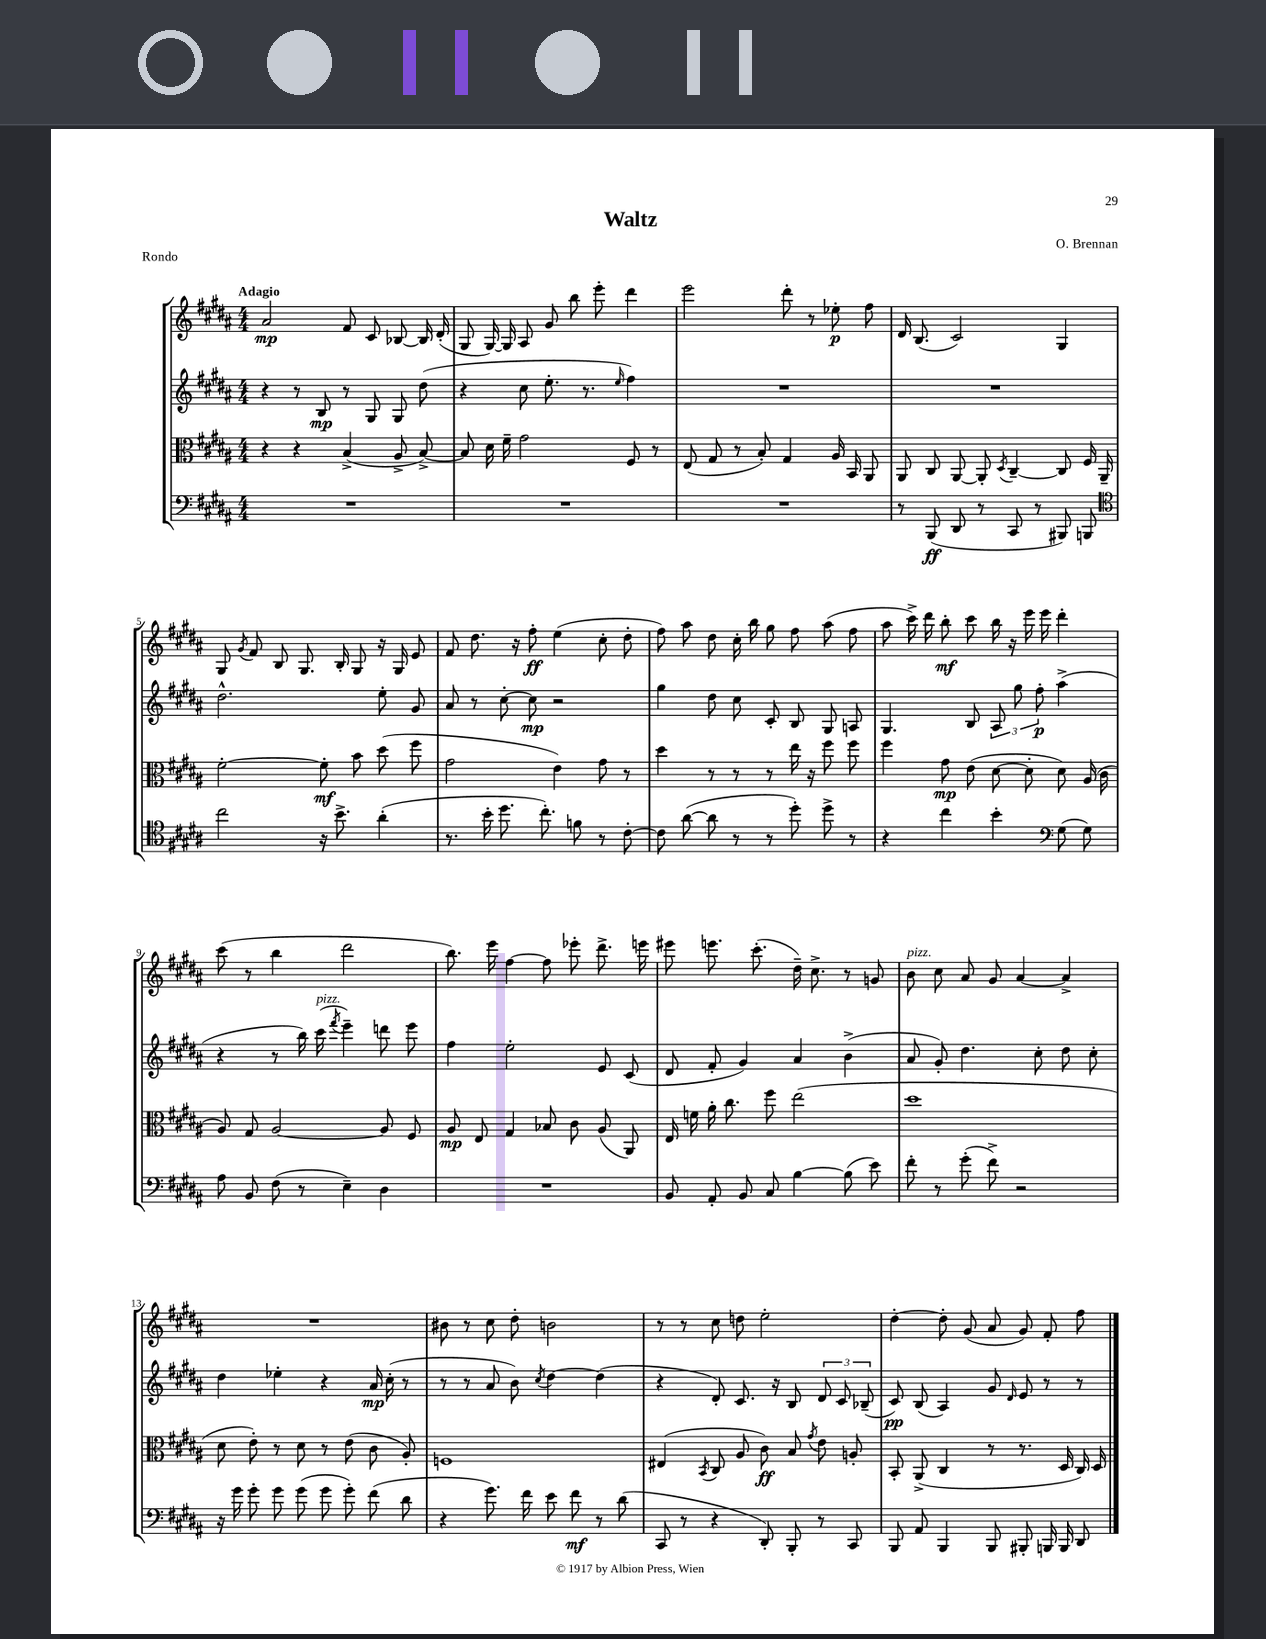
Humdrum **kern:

**kern	**kern	**kern	**kern
*staff4	*staff3	*staff2	*staff1
*clefF4	*clefC3	*clefG2	*clefG2
*k[f#c#g#d#a#]	*k[f#c#g#d#a#]	*k[f#c#g#d#a#]	*k[f#c#g#d#a#]
*M4/4	*M4/4	*M4/4	*M4/4
1r	4r	4r	2a#
.	4r	8r	.
.	.	8B	.
.	(4B^	8r	8f#
.	.	8G#	8c#
.	8A#^	8G#	[8B-
.	[8B^)	(8dd#	16B-]
.	.	.	(16d#'
=	=	=	=
1r	8B]	4r	8G#
.	16d#	.	[16G#)
.	16f#~	.	16G#]
.	2g#	8cc#	8A#
.	.	8.ee'	8g#
.	.	.	8bb
.	.	8.r	.
.	.	.	8eee'
.	.	16qqee	.
.	8F#	4ff#)	4ddd#
.	8r	.	.
=	=	=	=
1r	(8E	1r	2eee
.	8G#	.	.
.	8r	.	.
.	8B')	.	.
.	4G#	.	8ddd#'
.	.	.	8r
.	16A#	.	8ee-'
.	16BB	.	.
.	8AA#	.	8ff#
=	=	=	=
8r	8AA#	1r	16d#
.	.	.	(8.B
(8BBB	8C#	.	.
8DD#	[8AA#	.	2c#)
8r	8AA#']	.	.
.	8qD#	.	.
8CC#	[4C#~	.	.
8r	.	.	.
8BBB#)	8C#]	.	4G#
8BBB	16F#	.	.
.	16AA#~	.	.
=	=	=	=
*clefC4	*	*	*
2cc#	[2f#'	2.dd#^^	8G#
.	.	.	8qg#
.	.	.	8f#
.	.	.	8B
.	.	.	8.G#
16r	8f#']	.	.
8.b^	.	.	16B'
.	8b	.	8G#
(4a#'	(8dd#	8ee'	16r
.	.	.	16G#
.	8ff#	8g#	8e
=	=	=	=
8.r	2g#	8a#	8f#
.	.	8r	8.dd#
16b'	.	.	.
8.dd#	.	[8cc#'	.
.	.	.	16r
.	.	8cc#]	8ff#'
8.cc#')	.	.	.
.	4e)	2r	(4ee
8f	.	.	.
8r	8g#	.	8cc#'
[8c#'	8r	.	8dd#'
=	=	=	=
8c#]	4dd#	4gg#	8ff#)
([8a#	.	.	8aa#
8a#]	8r	8dd#	8dd#
8r	8r	8cc#	16cc#'
.	.	.	16bb
8r	8r	8c#'	8gg#
8dd#')	16ee	8B	8ff#
.	16r	.	.
8dd#^	8ff#	8G#	(8aa#
8r	8ff#	8A	8ff#
=	=	=	=
4r	4ff#	4.G#	8aa#
.	.	.	16ccc#^)
.	.	.	16ddd#
4cc#	8g#	.	8bb'
.	(8e	8B	8ccc#
4b'	[8d#	12A#	16bb
.	.	.	16r
.	.	12gg#	.
.	8d#']	.	16eee
.	.	12ff#'	.
.	.	.	16eee
*clefF4	*	*	*
(8G#	8d#)	(4aa#^	4ddd#'
8G#)	(16A#	.	.
.	16c#	.	.
=	=	=	=
8A#	8A#)	4r	(8ccc#
8BB	8G#	.	8r
(8F#	[2A#	8r	4bb
8r	.	16bb)	.
.	.	(16ccc#	.
.	.	8qfff#	.
4E~)	.	4eee~)	2ddd#
4D#	8A#]	8ddd	.
.	8F#	8eee	.
=	=	=	=
1r	8A#	4ff#	8.bb)
.	8E	.	.
.	.	.	16eee
.	4G#	2ee'	[4ff#
.	8B-	.	8ff#]
.	8c#	.	8eee-'
.	(8A#	8e	8.ddd#^
.	8AA#)	(8c#	.
.	.	.	16eee
=	=	=	=
8BB	16E	8d#	8eee#
.	16f	.	.
8AA#'	16a#'	8f#'	8.eee
.	8.cc#	.	.
8BB	.	4g#)	.
.	.	.	(8.ccc#'
8C#	8ff#	.	.
[4B	(2ee	4a#	16dd#~)
.	.	.	8.cc#^
(8B]	.	(4b^	8r
8e)	.	.	8g
=	=	=	=
8f#'	1dd#	8a#	8b
8r	.	8g#')	8cc#
(8g#'	.	4.dd#	8a#
8f#^)	.	.	8g#
2r	.	.	[4a#
.	.	8cc#'	.
.	.	8dd#	4a#^]
.	.	8cc#'	.
=	=	=	=
16r	8d#	4dd#	1r
16g#	.	.	.
8g#'	8e')	.	.
8g#	8r	4ee-'	.
(8g#	8d#	.	.
8g#	8r	4r	.
8g#')	(8e	.	.
(8f#	8c#	16a#	.
.	.	(16cc#'	.
8d#	8A#')	8r	.
=	=	=	=
4r	1F	8r	8b#
.	.	8r	8r
8.g#)	.	8a#	8cc#
.	.	8b)	8dd#'
16f#	.	.	.
.	.	8qcc#	.
8e	.	[4dd#	2b
8f#	.	.	.
8r	.	(4dd#]	.
(8d#	.	.	.
=	=	=	=
8CC#	(4E#	4r	8r
8r	.	.	8r
.	8qBB	.	.
4r	8C#	8d#')	8cc#
.	8A#	8.c#	8dd
8DD#')	8c#)	.	2ee'
.	.	16r	.
8BBB'	8B	8B	.
.	8qg#	.	.
8r	8e	12d#	.
.	.	12c#	.
8CC#	8A'	.	.
.	.	(12B-~	.
=	=	=	=
8BBB	8BB'	8c#)	[4dd#'
8AA#	(8AA#^	(8B	.
4BBB	4C#	4A#)	8dd#']
.	.	.	(8g#
8BBB	8r	8g#	8a#
.	.	16qqd#	.
8BBB#'	8.r	8e	8g#)
16BBB	.	8r	8f#'
16BBB	16D#	.	.
8DD#	16C#)	8r	8ff#
.	16D#	.	.
==	==	==	==
*-	*-	*-	*-
